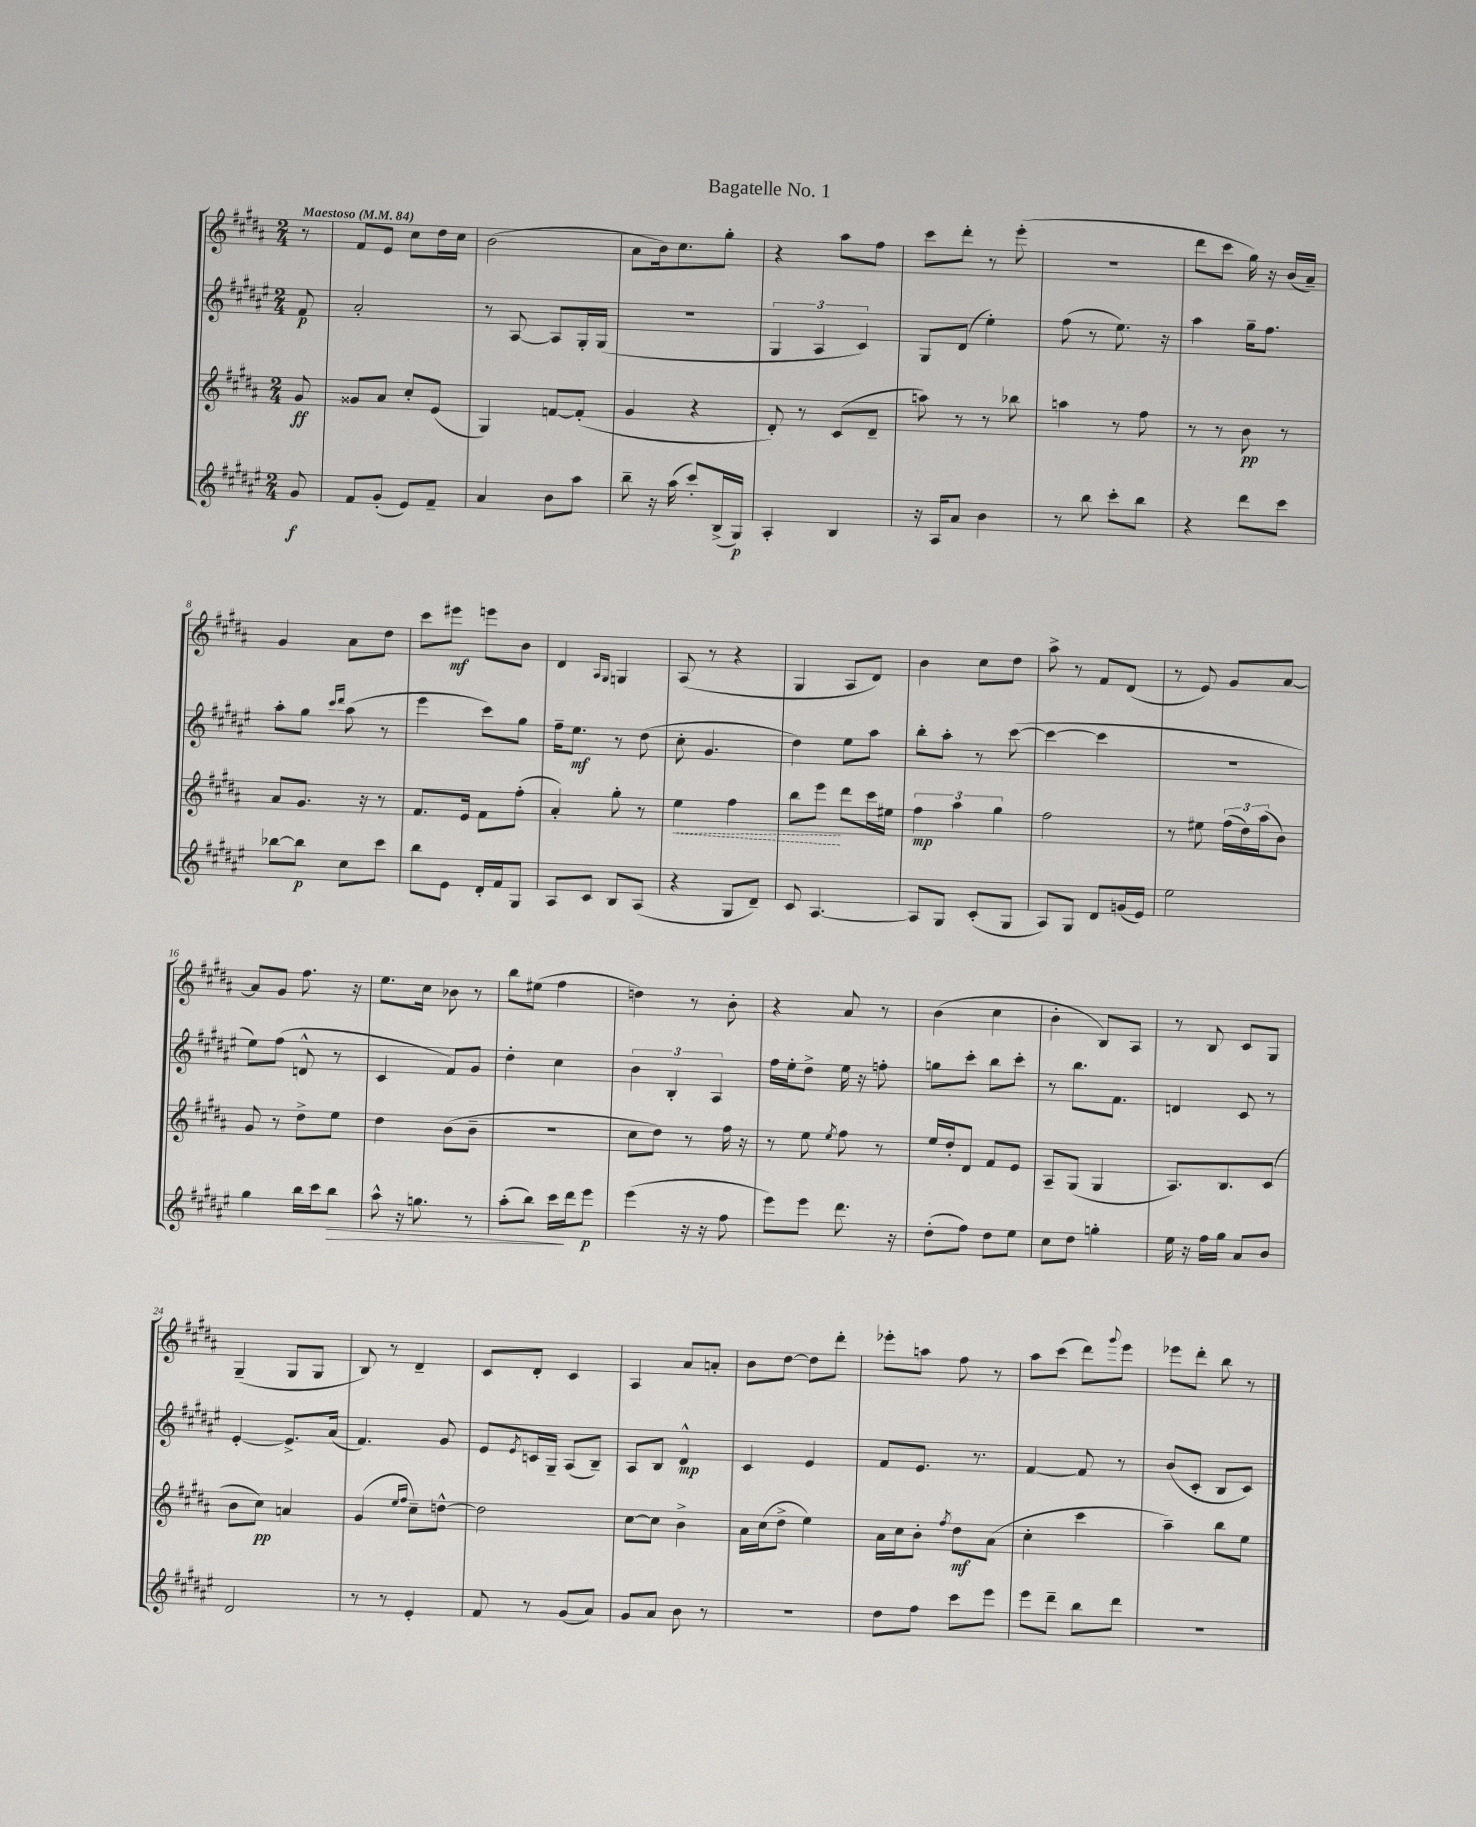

**kern	**dynam	**kern	**dynam	**kern	**dynam	**kern	**dynam
*part4	*part4	*part3	*part3	*part2	*part2	*part1	*part1
*staff4	*staff4	*staff3	*staff3	*staff2	*staff2	*staff1	*staff1
*clefG2	*	*clefG2	*	*clefG2	*	*clefG2	*
*k[f#c#g#d#a#e#]	*	*k[f#c#g#d#a#]	*	*k[f#c#g#d#a#e#]	*	*k[f#c#g#d#a#]	*
*M2/4	*	*M2/4	*	*M2/4	*	*M2/4	*
*MM84	*	*MM84	*	*MM84	*	*MM84	*
=	=	=	=	=	=	=	=
!	!	!	!	!	!	!LO:TX:a:B:t=Maestoso	!
8g#/	f	8g#/	ff	8f#/	p	8r	.
=1	=1	=1	=1	=1	=1	=1	=1
8f#/L	.	8g##X/L	.	2a#'/	.	8f#/L	.
(8g#'/J	.	8a#/J	.	.	.	8e/J	.
8e#/L)	.	8cc#'/L	.	.	.	8cc#\L	.
8f#~/J	.	(8e/J	.	.	.	16dd#\L	.
.	.	.	.	.	.	16cc#\JJ	.
=2	=2	=2	=2	=2	=2	=2	=2
4a#/	.	4G#/)	.	8r	.	(2b\	.
.	.	.	.	[8A#/	.	.	.
8b\L	.	[8fn/L	.	8A#/L]	.	.	.
8aa#\J	.	(8f'/J]	.	16G#'/L	.	.	.
.	.	.	.	(16G#/JJ	.	.	.
=3	=3	=3	=3	=3	=3	=3	=3
8bb~\	.	4g#/	.	2r	.	8a#\L	.
16r	.	.	.	.	.	16b\k)	.
(16aa#\	.	.	.	.	.	8.cc#\	.
8ccc#'/L)	.	4r	.	.	.	.	.
(16B^/L	.	.	.	.	.	8gg#'\J	.
16G#/JJ)	p	.	.	.	.	.	.
=4	=4	=4	=4	=4	=4	=4	=4
4A#'/	.	8d#'/)	.	6G#/	.	4r	.
.	.	8r	.	.	.	.	.
.	.	.	.	6A#/	.	.	.
4B/	.	(8c#/L	.	.	.	8aa#\L	.
.	.	.	.	6c#/)	.	.	.
.	.	8d#~/J	.	.	.	8ff#\J	.
=5	=5	=5	=5	=5	=5	=5	=5
16r	.	8aan\)	.	8G#/L	.	8ccc#\L	.
16A#/KL	.	.	.	.	.	.	.
8a#/J	.	8r	.	(8d#/J	.	8ddd#'\J	.
4b\	.	8r	.	4ee#'\)	.	8r	.
.	.	8bb-X\	.	.	.	(8eee'\	.
=6	=6	=6	=6	=6	=6	=6	=6
8r	.	4aan\	.	(8ff#\	.	2r	.
8bb\	.	.	.	8r	.	.	.
8ccc#'\L	.	8r	.	8.ee#\)	.	.	.
8bb\J	.	8ff#\	.	.	.	.	.
.	.	.	.	16r	.	.	.
=7	=7	=7	=7	=7	=7	=7	=7
4r	.	8r	.	4aa#\	.	8ddd#\L	.
.	.	8r	.	.	.	8ccc#\J	.
8ddd#\L	.	8b\	pp	16gg#~\KL	.	16gg#\)	.
.	.	.	.	8.ff#\J	.	16r	.
8ccc#\J	.	8r	.	.	.	(16b/LL	.
.	.	.	.	.	.	16a#~/JJ)	.
!!LO:LB:g=z
=8	=8	=8	=8	=8	=8	=8	=8
[8bb-X\L	.	8a#/L	.	8aa#'\L	.	4g#/	.
8bb-\J]	p	8.g#/J	.	8gg#\J	.	.	.
.	.	.	.	16qqccc#/LL	.	.	.
.	.	.	.	16qqddd#/JJ	.	.	.
8cc#\L	.	.	.	(8aa#\	.	8a#\L	.
.	.	16r	.	.	.	.	.
8ccc#\J	.	8r	.	8r	.	8dd#\J	.
=9	=9	=9	=9	=9	=9	=9	=9
8bb\L	.	8.f#/L	.	4eee#\	.	8ccc#\L	.
8e#\J	.	.	.	.	.	8eee#X\J	mf
.	.	16e/Jk	.	.	.	.	.
16d#'/LL	.	8f#\L	.	8ccc#\L)	.	8eeen\L	.
16f#/J	.	.	.	.	.	.	.
8G#/J	.	(8ff#'\J	.	8gg#\J	.	8b\J	.
=10	=10	=10	=10	=10	=10	=10	=10
8A#/L	.	4a#'/)	.	16ff#~\KL	.	4d#/	.
.	.	.	.	8.ee#\J	mf	.	.
8c#/J	.	.	.	.	.	.	.
.	.	.	.	.	.	16qqA#/LL	.
.	.	.	.	.	.	16qqG#/JJ	.
8B/L	.	8gg#'\	.	8r	.	4Gn/	.
(8A#/J	.	8r	.	(8dd#\	.	.	.
=11	=11	=11	=11	=11	=11	=11	=11
!	!	!	!LO:HP:b	!	!	!	!
4r	.	4ee\	<	8cc#'\	.	(8A#/	.
.	.	.	.	4.g#/	.	8r	.
8G#/L	.	4ff#\	.	.	.	4r	.
8d#~/J)	.	.	.	.	.	.	.
=12	=12	=12	=12	=12	=12	=12	=12
8c#/	.	8bb\L	.	4dd#\)	.	4G#/	.
[4.A#/	.	8eee\J	.	.	.	.	.
.	.	8ddd#\L	[	8ee#\L	.	8A#/L	.
.	.	16ccc#\L	.	8aa#\J	.	8d#/J)	.
.	.	16ee#X\JJ	.	.	.	.	.
=13	=13	=13	=13	=13	=13	=13	=13
8A#/L]	.	6ff#\	mp	8bb'\L	.	4b\	.
8G#/J	.	.	.	8aa#'\J	.	.	.
.	.	6aa#\	.	.	.	.	.
(8c#'/L	.	.	.	8r	.	8cc#\L	.
.	.	6gg#\	.	.	.	.	.
8G#/J	.	.	.	([8ccc#\	.	8dd#\J	.
=14	=14	=14	=14	=14	=14	=14	=14
8A#/L)	.	2ff#\	.	4ccc#\_	.	8aa#^\	.
8G#/J	.	.	.	.	.	8r	.
8d#/L	.	.	.	4ccc#\]	.	8f#/L	.
(16gn/L	.	.	.	.	.	(8d#/J	.
16e#/JJ)	.	.	.	.	.	.	.
=15	=15	=15	=15	=15	=15	=15	=15
2ee#\	.	8r	.	2r	.	8r	.
.	.	8ee#X\	.	.	.	8e/)	.
.	.	(24ff#\LL	.	.	.	8g#/L	.
.	.	24dd#\)	.	.	.	.	.
.	.	(24aa#\J	.	.	.	.	.
.	.	8b\J)	.	.	.	[8a#/J	.
!!LO:LB:g=z
=16	=16	=16	=16	=16	=16	=16	=16
4gg#\	.	8g#/	.	8ee#\L)	.	8a#/L]	.
.	.	8r	.	(8ff#\J	.	8g#/J	.
16bb\LL	.	8dd#^\L	.	8dn^^/	.	8.ff#\	.
16ccc#\J	.	.	.	.	.	.	.
!	!LO:HP:b	!	!	!	!	!	!
8bb\J	>	8ee\J	.	8r	.	.	.
.	.	.	.	.	.	16r	.
=17	=17	=17	=17	=17	=17	=17	=17
8aa#^^\	.	4dd#\	.	4c#/	.	8.ee\L	.
16r	.	.	.	.	.	.	.
8.ggn\	.	.	.	.	.	16cc#\Jk	.
.	.	(8b\L	.	8f#/L)	.	8b-X\	.
8r	.	8b~\J	.	8g#/J	.	8r	.
=18	=18	=18	=18	=18	=18	=18	=18
(8aa#'\L	.	2r	.	4dd#'\	.	8bb\L	.
8bb\J)	.	.	.	.	.	(8ee#X\J	.
16ccc#\LL	.	.	.	4cc#\	.	4ff#\	.
16ddd#\J	]	.	.	.	.	.	.
8eee#\J	p	.	.	.	.	.	.
=19	=19	=19	=19	=19	=19	=19	=19
(4eee#\	.	8cc#\L	.	6b\	.	4ddn\)	.
.	.	8dd#\J)	.	.	.	.	.
.	.	.	.	6B'/	.	.	.
16r	.	8r	.	.	.	8r	.
16r	.	.	.	.	.	.	.
.	.	.	.	6A#/	.	.	.
8ff#\	.	16ff#\	.	.	.	8b'\	.
.	.	16r	.	.	.	.	.
=20	=20	=20	=20	=20	=20	=20	=20
8eee#\L)	.	8r	.	16ff#\LL	.	4r	.
.	.	.	.	16ee#'\J	.	.	.
8eee#\J	.	8ee\	.	8dd#^\J	.	.	.
.	.	8qee/	.	.	.	.	.
8.ddd#\	.	8ff#\	.	16ee#\	.	8a#/	.
.	.	.	.	16r	.	.	.
.	.	8r	.	8ffn'\	.	8r	.
16r	.	.	.	.	.	.	.
=21	=21	=21	=21	=21	=21	=21	=21
(8dd#'\L	.	16ee/LL	.	8ggn\L	.	(4b\	.
.	.	16dd#'/J	.	.	.	.	.
8ff#\J)	.	8d#/J	.	8ccc#'\J	.	.	.
8dd#\L	.	8f#/L	.	8bb\L	.	4cc#\	.
8ee#\J	.	8e/J	.	8ccc#'\J	.	.	.
=22	=22	=22	=22	=22	=22	=22	=22
8cc#\L	.	8A#~/L	.	8r	.	4b'\	.
8dd#\J	.	(8G#/J	.	8.bb\L	.	.	.
4ggn'\	.	4G#/	.	.	.	8B/L)	.
.	.	.	.	8.f#\J	.	.	.
.	.	.	.	.	.	8A#/J	.
=23	=23	=23	=23	=23	=23	=23	=23
16ee#\	.	8.A#/L)	.	4dn/	.	8r	.
16r	.	.	.	.	.	.	.
16ff#\LL	.	.	.	.	.	8B/	.
16gg#\JJ	.	8.B/	.	.	.	.	.
8a#/L	.	.	.	8c#/	.	8c#/L	.
8b/J	.	(8c#/J	.	8r	.	8G#/J	.
!!LO:LB:g=z
=24	=24	=24	=24	=24	=24	=24	=24
2d#/	.	8b\L	.	[4e#'/	.	(4G#~/	.
.	.	8cc#\J)	pp	.	.	.	.
.	.	4an/	.	8.e#^/L]	.	8G#/L	.
.	.	.	.	.	.	8G#/J	.
.	.	.	.	(16a#/Jk	.	.	.
=25	=25	=25	=25	=25	=25	=25	=25
8r	.	(4g#/	.	4.f#/)	.	8B/)	.
8r	.	.	.	.	.	8r	.
.	.	16qqee/LL	.	.	.	.	.
.	.	16qqff#/JJ	.	.	.	.	.
4e#'/	.	8cc#~\L)	.	.	.	4d#~/	.
.	.	[8ddn^^\J	.	8g#/	.	.	.
=26	=26	=26	=26	=26	=26	=26	=26
8f#/	.	2dd\]	.	8e#/L	.	8c#/L	.
.	.	.	.	8qe#/	.	.	.
8r	.	.	.	16cn/L	.	8d#'/J	.
.	.	.	.	16G#~/JJ	.	.	.
(8g#/L	.	.	.	(8A#/L	.	4c#/	.
8a#/J)	.	.	.	8B~/J)	.	.	.
=27	=27	=27	=27	=27	=27	=27	=27
8g#/L	.	[8cc#\L	.	8A#/L	.	4A#/	.
8a#/J	.	8cc#\J]	.	8B/J	.	.	.
8b\	.	4b^\	.	4d#^^/	mp	8a#/L	.
8r	.	.	.	.	.	8an'/J	.
=28	=28	=28	=28	=28	=28	=28	=28
2r	.	16a#\LL	.	4c#/	.	8b\L	.
.	.	(16cc#\J	.	.	.	.	.
.	.	8dd#^\J	.	.	.	[8dd#\J	.
.	.	4ee\)	.	4e#/	.	8dd#\L]	.
.	.	.	.	.	.	8ddd#'\J	.
=29	=29	=29	=29	=29	=29	=29	=29
8dd#\L	.	16a#\LL	.	8f#/L	.	8eee-X'\L	.
.	.	16cc#\J	.	.	.	.	.
8ff#\J	.	8b'\J	.	8.e#/J	.	8aan\J	.
.	.	8qff#/	.	.	.	.	.
8ccc#\L	.	8dd#\L	mf	.	.	8ff#\	.
.	.	.	.	8.r	.	.	.
8eee#\J	.	(8a#\J	.	.	.	8r	.
=30	=30	=30	=30	=30	=30	=30	=30
8eee#\L	.	4cc#'\	.	[4f#/	.	8aa#\L	.
8ddd#~\J	.	.	.	.	.	(8ccc#\J	.
8bb\L	.	4ccc#\	.	8f#/]	.	8ddd#\L)	.
.	.	.	.	.	.	8qqggg#/	.
8ddd#\J	.	.	.	8r	.	8eee\J	.
=31	=31	=31	=31	=31	=31	=31	=31
2r	.	4aa#~\)	.	(8b/L	.	8eee-X\L	.
.	.	.	.	8c#'/J	.	8ddd#'\J	.
.	.	8bb\L	.	8B/L	.	8bb\	.
.	.	8ee\J	.	8c#/J)	.	8r	.
==	==	==	==	==	==	==	==
*-	*-	*-	*-	*-	*-	*-	*-
